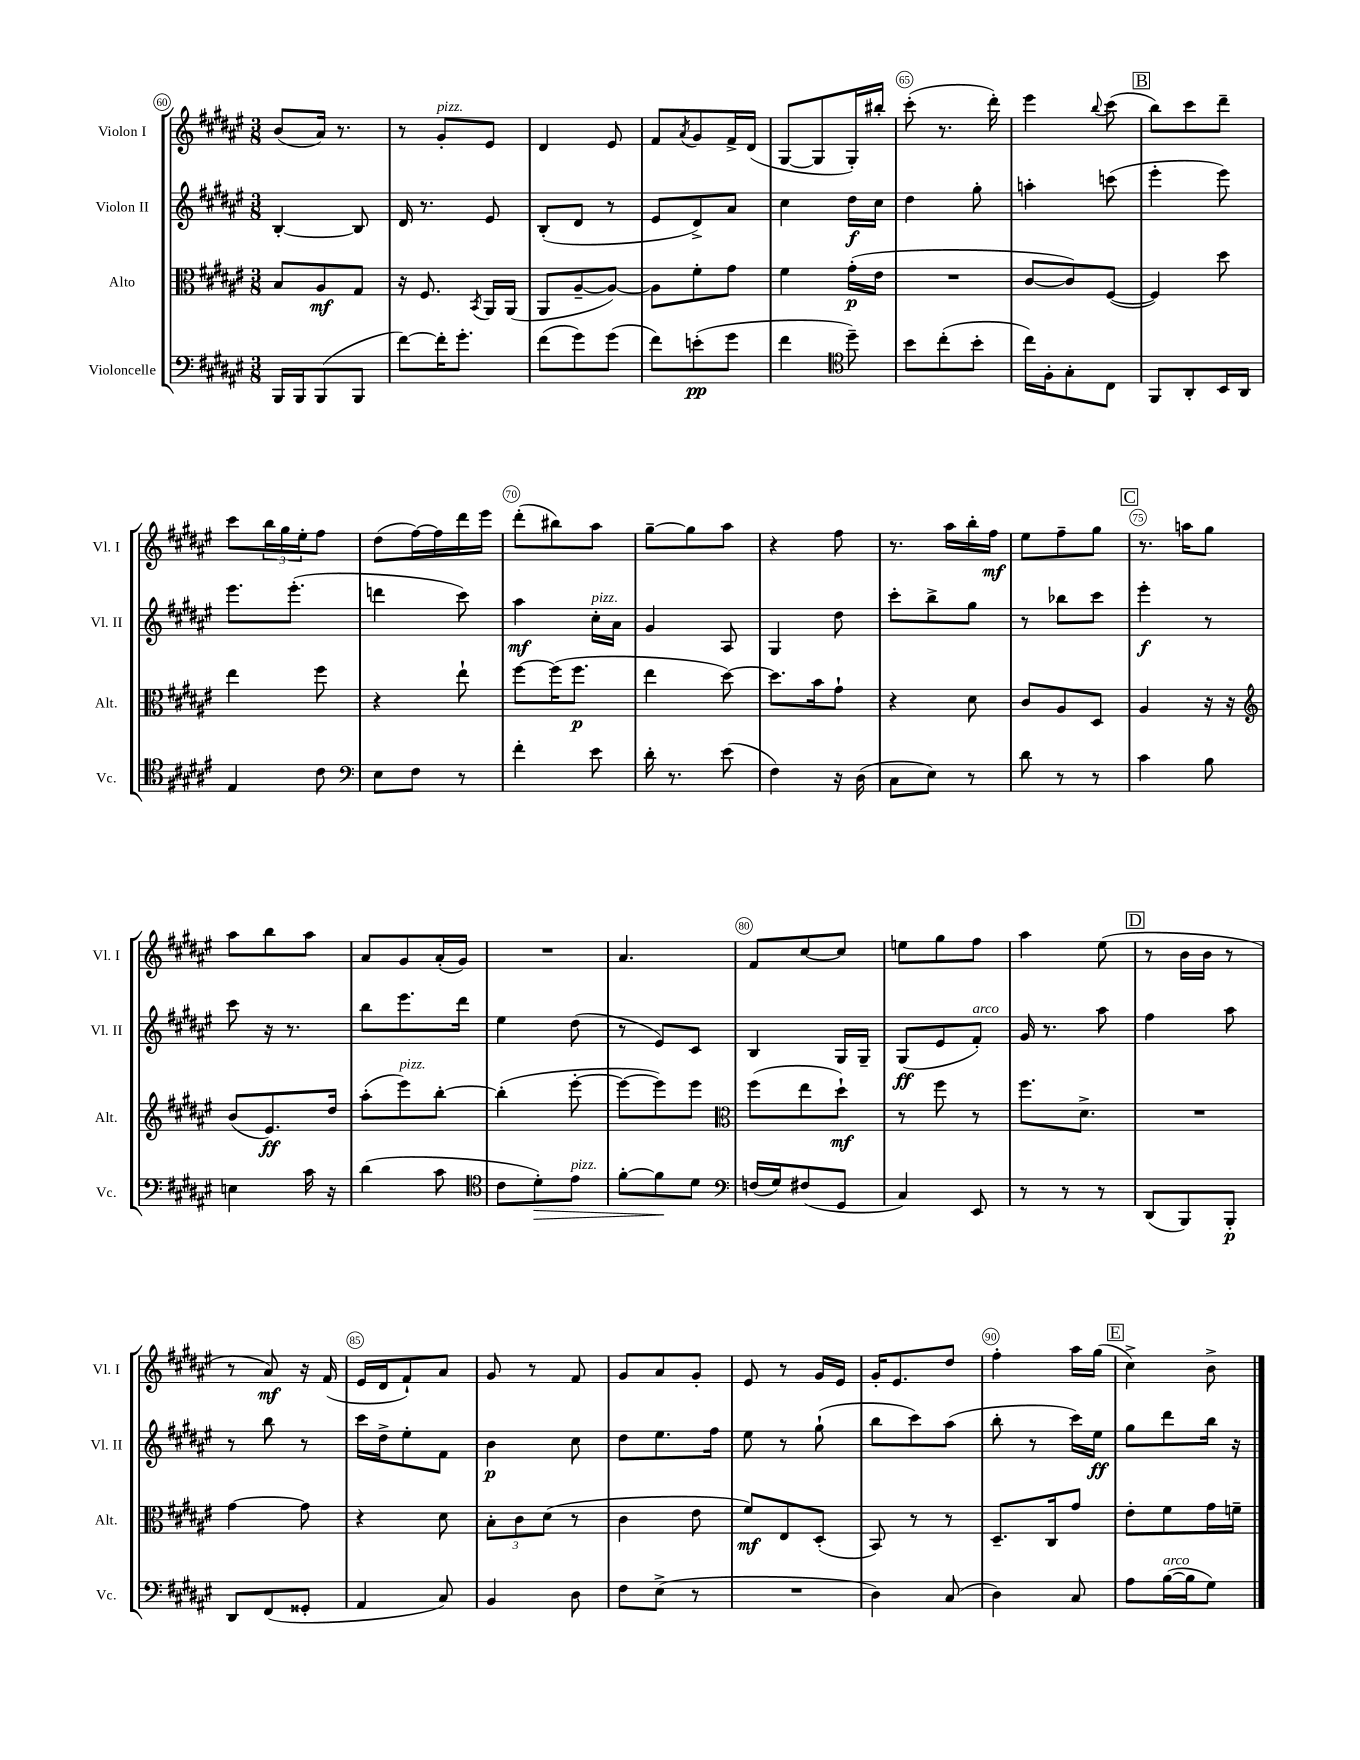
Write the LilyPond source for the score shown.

<<
\new StaffGroup <<
\new Staff = "s0" \with { instrumentName = "Violon I" shortInstrumentName = "Vl. I" } {
    \clef treble \key fis \major \numericTimeSignature \time 3/8
    b'8( ais'16) r8. |
    r8 gis'8-.^\markup { \italic "pizz." } eis'8 |
    dis'4 eis'8 |
    fis'8 \acciaccatura { ais'8 } gis'8 fis'16-> dis'16( |
    gis8~ gis8 gis16-.) bis''16-. |
    cis'''8-.( r8. dis'''16-.) |
    eis'''4 \appoggiatura { b''8 } cis'''8( |
    \mark \markup { \box "B" } b''8) cis'''8 dis'''8-- |
    cis'''8 \tuplet 3/2 { b''16 gis''16 eis''16-. } fis''8 |
    dis''8( fis''16~) fis''16 dis'''16 eis'''16 |
    dis'''8-.( bis''8) ais''8 |
    gis''8~-- gis''8 ais''8 |
    r4 fis''8 |
    r8. ais''16 b''16-. fis''16\mf |
    eis''8 fis''8-- gis''8 |
    \mark \markup { \box "C" } r8. a''16 gis''8 |
    ais''8 b''8 ais''8 |
    ais'8 gis'8 ais'16-.( gis'16) |
    R4. |
    ais'4. |
    fis'8 cis''8~ cis''8 |
    e''8 gis''8 fis''8 |
    ais''4 eis''8( |
    \mark \markup { \box "D" } r8 b'16 b'16 r8 |
    r8 ais'8\mf) r16 fis'16( |
    eis'16 dis'16 fis'8-!) ais'8 |
    gis'8 r8 fis'8 |
    gis'8 ais'8 gis'8-. |
    eis'8 r8 gis'16 eis'16 |
    gis'16-. eis'8. dis''8 |
    fis''4-. ais''16 gis''16( |
    \mark \markup { \box "E" } cis''4->) b'8-> \bar "|." |
}
\new Staff = "s1" \with { instrumentName = "Violon II" shortInstrumentName = "Vl. II" } {
    \clef treble \key fis \major \numericTimeSignature \time 3/8
    b4~-. b8 |
    dis'16 r8. eis'8 |
    b8-.( dis'8 r8 |
    eis'8 dis'8->) ais'8 |
    cis''4 dis''16\f cis''16 |
    dis''4 gis''8-. |
    a''4-. c'''8( |
    \mark \markup { \box "B" } eis'''4-. eis'''8) |
    eis'''8. eis'''8.-.( |
    d'''4 cis'''8) |
    ais''4\mf cis''16-.^\markup { \italic "pizz." } ais'16 |
    gis'4 ais8 |
    gis4 dis''8 |
    cis'''8-. b''8-> gis''8 |
    r8 bes''8 cis'''8 |
    \mark \markup { \box "C" } eis'''4-.\f r8 |
    cis'''8 r16 r8. |
    b''8 eis'''8. dis'''16 |
    eis''4 dis''8( |
    r8 eis'8) cis'8 |
    b4 gis16 gis16-- |
    gis8\ff( eis'8 fis'8-.^\markup { \italic "arco" }) |
    gis'16 r8. ais''8 |
    \mark \markup { \box "D" } fis''4 ais''8 |
    r8 b''8 r8 |
    cis'''16 dis''16-> eis''8-. fis'8 |
    b'4\p cis''8 |
    dis''8 eis''8. fis''16 |
    eis''8 r8 gis''8-!( |
    b''8 cis'''8) ais''8( |
    b''8-. r8 cis'''16) eis''16\ff |
    \mark \markup { \box "E" } gis''8 dis'''8 b''16 r16 \bar "|." |
}
\new Staff = "s2" \with { instrumentName = "Alto" shortInstrumentName = "Alt." } {
    \clef alto \key fis \major \numericTimeSignature \time 3/8
    b8 ais8\mf gis8 |
    r16 fis8. \acciaccatura { b,8 } ais,16 ais,16( |
    ais,8 ais8~-- ais8~) |
    ais8 fis'8-. gis'8 |
    fis'4 gis'16-.\p( eis'16 |
    R4. |
    cis'8~ cis'8) fis8~( |
    \mark \markup { \box "B" } fis4) dis''8 |
    eis''4 fis''8 |
    r4 eis''8-! |
    fis''8~ fis''16( fis''8.\p |
    eis''4 dis''8~) |
    dis''8. b'16 gis'8-! |
    r4 dis'8 |
    cis'8 ais8 dis8 |
    \mark \markup { \box "C" } ais4 r16 r16 |
    \clef treble b'8( eis'8.\ff) dis''16 |
    ais''8-.( eis'''8^\markup { \italic "pizz." }) b''8~-. |
    b''4-.( eis'''8~-. |
    eis'''8~ eis'''8) eis'''8 |
    \clef alto fis''8( eis''8 dis''8-!\mf) |
    r8 fis''8 r8 |
    fis''8. dis'8.-> |
    \mark \markup { \box "D" } R4. |
    gis'4~ gis'8 |
    r4 dis'8 |
    \tuplet 3/2 { b8-. cis'8 dis'8( } r8 |
    cis'4 eis'8 |
    fis'8\mf) eis8 dis8-.( |
    b,8) r8 r8 |
    dis8.-- cis16 gis'8 |
    \mark \markup { \box "E" } eis'8-. fis'8 gis'16 f'16-- \bar "|." |
}
\new Staff = "s3" \with { instrumentName = "Violoncelle" shortInstrumentName = "Vc." } {
    \clef bass \key fis \major \numericTimeSignature \time 3/8
    b,,16 b,,16 b,,8( b,,8 |
    fis'8~) fis'16-. gis'8.-. |
    fis'8( gis'8) gis'8( |
    fis'8) e'8-.\pp( gis'8 |
    fis'4 \clef tenor dis''8--) |
    b'8 cis''8-.( b'8-. |
    cis''16) fis16-. gis8-. cis8 |
    \mark \markup { \box "B" } fis,8 ais,8-. b,16 ais,16 |
    eis4 cis'8 |
    \clef bass eis8 fis8 r8 |
    fis'4-. eis'8 |
    dis'16-. r8. eis'8( |
    fis4) r16 dis16( |
    cis8 eis8) r8 |
    dis'8 r8 r8 |
    \mark \markup { \box "C" } cis'4 b8 |
    e4 cis'16 r16 |
    dis'4( cis'8 |
    \clef tenor cis'8 dis'8-.\>) eis'8^\markup { \italic "pizz." } |
    fis'8~-. fis'8\! dis'8 |
    \clef bass f16( gis16) fis8( gis,8 |
    cis4) eis,8 |
    r8 r8 r8 |
    \mark \markup { \box "D" } dis,8( b,,8) b,,8-.\p |
    dis,8 fis,8( gisis,8-. |
    ais,4 cis8) |
    b,4 dis8 |
    fis8 eis8->( r8 |
    R4. |
    dis4) cis8( |
    dis4) cis8 |
    \mark \markup { \box "E" } ais8 b16~^\markup { \italic "arco" }( b16 gis8) \bar "|." |
}
>>
>>
\layout { \context { \Score currentBarNumber = #60 \override BarNumber.break-visibility = ##(#f #t #t) barNumberVisibility = #(every-nth-bar-number-visible 5) \override BarNumber.stencil = #(make-stencil-circler 0.1 0.3 ly:text-interface::print) } }
